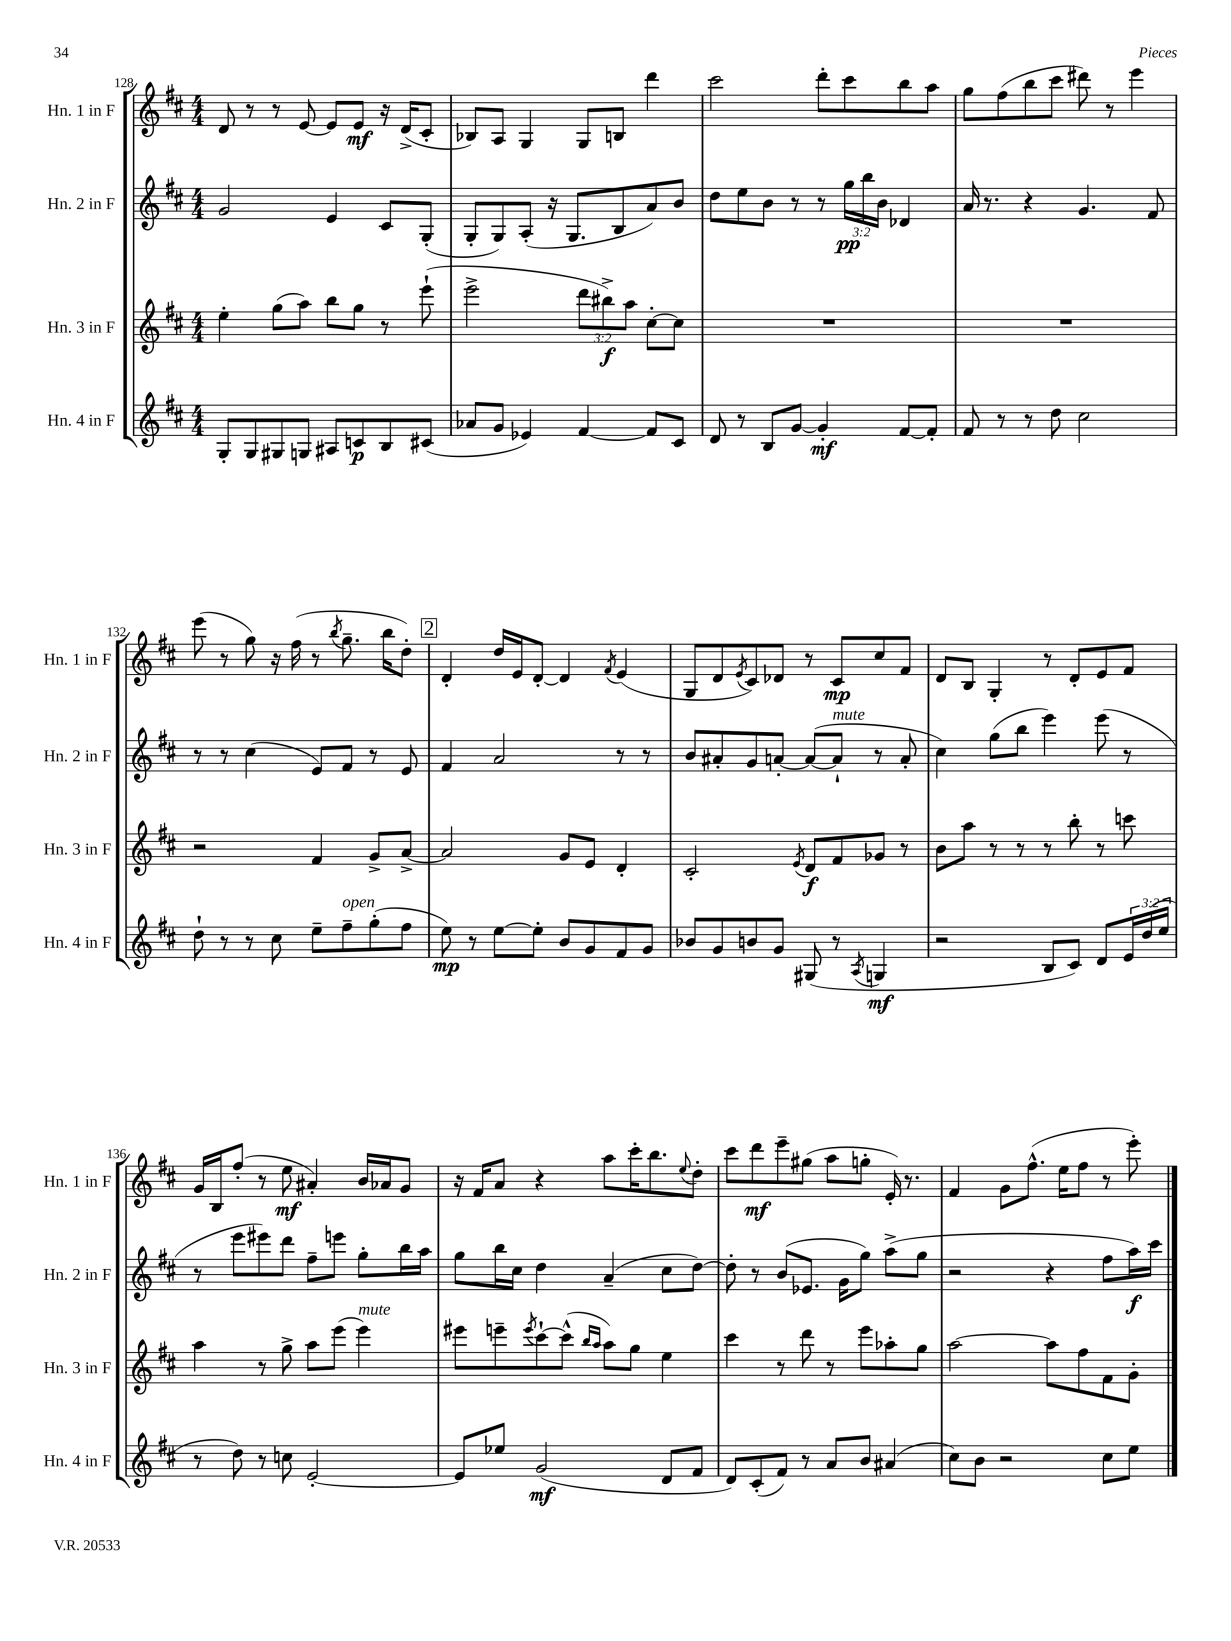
<<
\new StaffGroup <<
\new Staff = "s0" \with { instrumentName = "Hn. 1 in F" shortInstrumentName = "Hn. 1 in F" } {
    \clef treble \key d \major \numericTimeSignature \time 4/4
    d'8 r8 r8 e'8~ e'8 e'8\mf r16 d'16->( cis'8-. |
    bes8) a8 g4 g8 b8 d'''4 |
    cis'''2 d'''8-. cis'''8 b''8 a''8 |
    g''8 fis''8( b''8 cis'''8 dis'''8) r8 e'''4 |
    e'''8( r8 g''8) r16 fis''16( r8 \acciaccatura { b''8 } g''8.-- b''16 d''8-.) |
    \mark \markup { \box "2" } d'4-. d''16 e'16 d'8~-. d'4 \acciaccatura { fis'8 } e'4( |
    g8 d'8 \acciaccatura { e'8 } cis'8) des'8 r8 cis'8\mp cis''8 fis'8 |
    d'8 b8 g4-. r8 d'8-. e'8 fis'8 |
    g'16 b16 fis''8-.( r8 e''8\mf ais'4-.) b'16 aes'16 g'8 |
    r16 fis'16 a'8 r4 a''8 cis'''16-. b''8. \appoggiatura { e''8 } d''8-. |
    cis'''8 d'''8\mf e'''8-- gis''8( a''8 g''8-. e'16-.) r8. |
    fis'4 g'8 fis''8.-^( e''16 fis''8 r8 e'''8-.) \bar "|." |
}
\new Staff = "s1" \with { instrumentName = "Hn. 2 in F" shortInstrumentName = "Hn. 2 in F" } {
    \clef treble \key d \major \numericTimeSignature \time 4/4 \override Staff.TupletNumber.text = #tuplet-number::calc-fraction-text
    g'2 e'4 cis'8 g8-.( |
    g8-. g8) a8-.( r16 g8. b8 a'8) b'8 |
    d''8 e''8 b'8 r8 r8 \tuplet 3/2 { g''16\pp b''16 b'16 } des'4 |
    a'16 r8. r4 g'4. fis'8 |
    r8 r8 cis''4( e'8) fis'8 r8 e'8 |
    \mark \markup { \box "2" } fis'4 a'2 r8 r8 |
    b'8 ais'8-. g'8 a'8~-. a'8~( a'8-!^\markup { \italic "mute" } r8 a'8-. |
    cis''4) g''8( b''8 e'''4) e'''8( r8 |
    r8 e'''8 eis'''8) d'''8 fis''8-- e'''8 g''8-. b''16 a''16 |
    g''8 b''16 cis''16 d''4 a'4--( cis''8 d''8~) |
    d''8-. r8 b'8( ees'8. g'16 g''8) a''8->( g''8 |
    r2 r4 fis''8 a''16\f) cis'''16 \bar "|." |
}
\new Staff = "s2" \with { instrumentName = "Hn. 3 in F" shortInstrumentName = "Hn. 3 in F" } {
    \clef treble \key d \major \numericTimeSignature \time 4/4 \override Staff.TupletNumber.text = #tuplet-number::calc-fraction-text
    e''4-. g''8( a''8) b''8 g''8 r8 e'''8-!( |
    e'''2-> \tuplet 3/2 { d'''8 bis''8->\f) a''8 } cis''8~-. cis''8 |
    R1 |
    R1 |
    r2 fis'4 g'8-> a'8~-> |
    \mark \markup { \box "2" } a'2 g'8 e'8 d'4-. |
    cis'2-. \acciaccatura { e'8 } d'8\f fis'8 ges'8 r8 |
    b'8 a''8 r8 r8 r8 b''8-. r8 c'''8 |
    a''4 r8 g''8-> a''8 e'''8( e'''4^\markup { \italic "mute" }) |
    eis'''8 e'''8-- \acciaccatura { e'''8 } cis'''8~-! cis'''8-^( \grace { b''16 a''16 } a''8) g''8 e''4 |
    cis'''4 r8 d'''8 r8 e'''8 aes''8-. g''8 |
    a''2~ a''8 fis''8 fis'8 g'8-. \bar "|." |
}
\new Staff = "s3" \with { instrumentName = "Hn. 4 in F" shortInstrumentName = "Hn. 4 in F" } {
    \clef treble \key d \major \numericTimeSignature \time 4/4 \override Staff.TupletNumber.text = #tuplet-number::calc-fraction-text
    g8-. g8 gis8 g8 ais8 c'8\p b8 cis'8( |
    aes'8 g'8 ees'4) fis'4~ fis'8 cis'8 |
    d'8 r8 b8 g'8~ g'4-.\mf fis'8~ fis'8-. |
    fis'8 r8 r8 d''8 cis''2 |
    d''8-! r8 r8 cis''8 e''8-- fis''8--^\markup { \italic "open" } g''8-.( fis''8 |
    \mark \markup { \box "2" } e''8\mp) r8 e''8~ e''8-. b'8 g'8 fis'8 g'8 |
    bes'8 g'8 b'8 g'8 gis8( r8 \acciaccatura { a8 } g4\mf |
    r2 b8 cis'8) d'8 \tuplet 3/2 { e'16 d''16( e''16 } |
    r8 d''8) r8 c''8 e'2~-. |
    e'8 ees''8 g'2\mf( d'8 fis'8 |
    d'8) cis'8-.( fis'8) r8 a'8 b'8 ais'4( |
    cis''8) b'8 r2 cis''8 e''8 \bar "|." |
}
>>
>>
\layout { \context { \Score currentBarNumber = #128 } }
